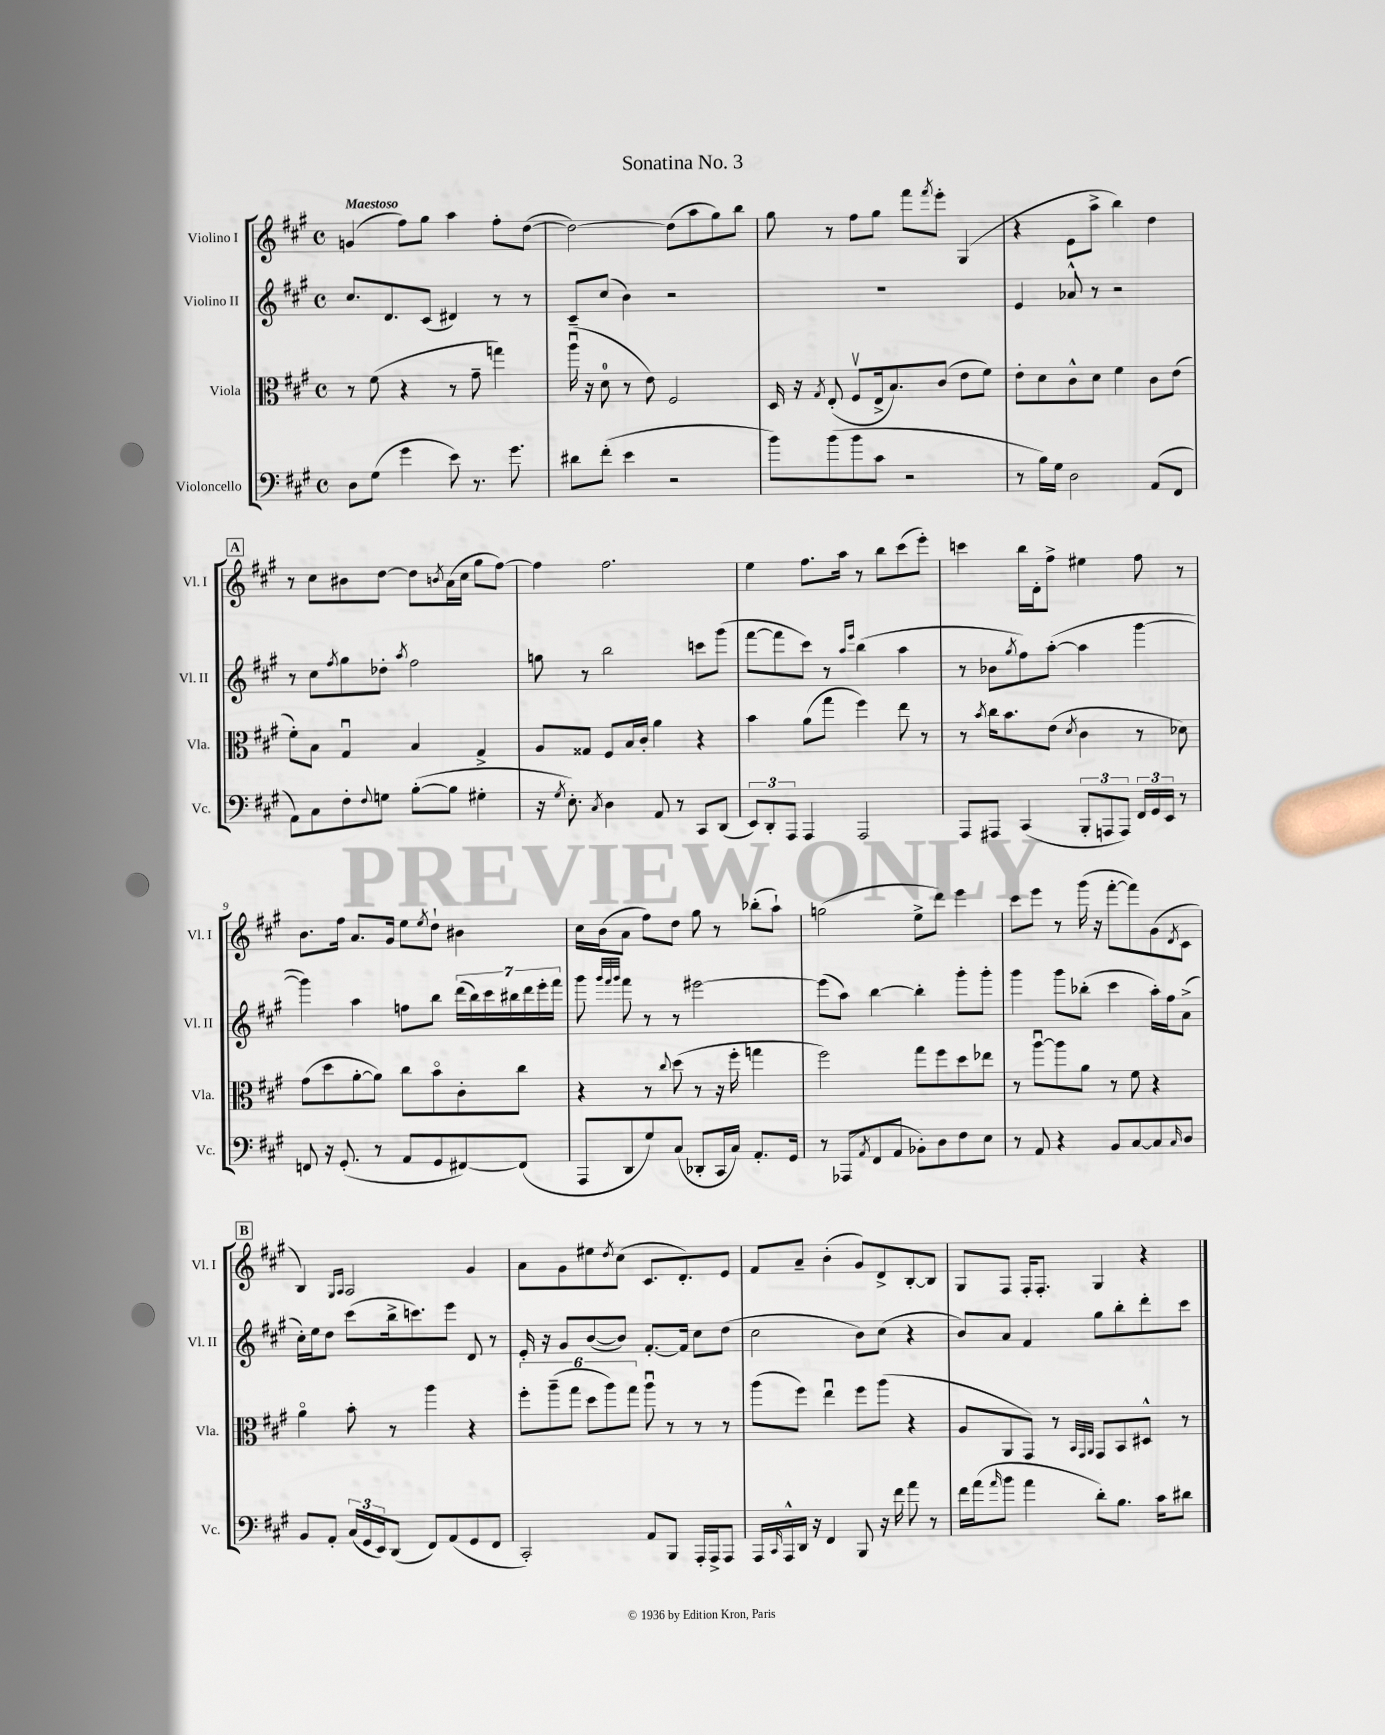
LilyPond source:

\header { title = "Sonatina No. 3" }
<<
\new StaffGroup <<
\new Staff = "s0" \with { instrumentName = "Violino I" shortInstrumentName = "Vl. I" } {
    \clef treble \key a \major \defaultTimeSignature \time 4/4 \tempo "Maestoso"
    g'4( fis''8) gis''8 a''4 fis''8-. d''8~( |
    d''2~) d''8( a''8 gis''8) b''8 |
    gis''8 r8 fis''8 gis''8 fis'''8 \acciaccatura { fis'''8 } e'''8-. gis4( |
    r4 e'8 a''8-> b''4) d''4 |
    \mark \markup { \box "A" } r8 cis''8 bis'8 d''8~ d''8 \acciaccatura { b'8 } a'16( cis''16 gis''8 fis''8~) |
    fis''4 fis''2. |
    e''4 fis''8. a''16 r8 b''8 cis'''8( e'''8-.) |
    c'''4 b''16 d'16-. fis''8-> eis''4 fis''8 r8 |
    b'8. fis''16 a'8. gis'16 e''8 \acciaccatura { e''8 } d''8-! bis'4 |
    cis''16 b'16( a'8 fis''8) d''8 gis''8 r8 bes''8-.( a''8-!) |
    g''2( e''8-> d'''8) e'''4 |
    cis'''8 e'''8 r8 gis'''16( r16 fis'''8~-. fis'''8) gis'8( \acciaccatura { d'8 } cis'8 |
    \mark \markup { \box "B" } b4) \grace { gis16 a16 } a2 gis'4 |
    a'8 gis'8 eis''8 \acciaccatura { d''8 } cis''8( cis'8. d'8.-.) e'8 |
    fis'8 a'8-- b'4-.( gis'8) d'8-> b8~-. b8 |
    gis8 fis8 fis16-. fis8.-. gis4 r4 \bar "|." |
}
\new Staff = "s1" \with { instrumentName = "Violino II" shortInstrumentName = "Vl. II" } {
    \clef treble \key a \major \defaultTimeSignature \time 4/4
    cis''8. d'8. cis'8( dis'4) r8 r8 |
    cis'8-- cis''8( b'4) r2 |
    R1 |
    e'4 aes'8-^ r8 r2 |
    \mark \markup { \box "A" } r8 cis''8 \acciaccatura { fis''8 } gis''8 des''8-. \acciaccatura { a''8 } fis''2 |
    g''8 r8 b''2 c'''8 gis'''8( |
    fis'''8~ fis'''8 cis'''8) r8 \grace { a''16 e'''16 } b''4( a''4 |
    r8 bes'8 \acciaccatura { gis''8 } fis''8) a''8~-.( a''4 gis'''4~ |
    gis'''4) a''4 f''8 b''8 \tuplet 7/4 { d'''16( b''16) cis'''16 bis''16 d'''16 e'''16-. fis'''16 } |
    gis'''8 \grace { gis'''32 fis'''32 gis'''32 } fis'''8 r8 r8 eis'''2~ |
    eis'''8( a''8) b''4~ b''4-. gis'''8-. gis'''8-. |
    gis'''4 gis'''8 bes''8-.( cis'''4 a''16-.) fis''16 a'8->( |
    \mark \markup { \box "B" } cis''16-.) e''16 d''8 cis'''8( b''16-> c'''8.) e'''8 d'8 r8 |
    e'16-. r16 gis'8 b'8~( b'8) fis'8.~-. fis'16 cis''8 d''8( |
    cis''2 b'8) cis''8( r4 |
    b'8) a'8 fis'4 gis''8 b''8-. d'''8-. cis'''8 \bar "|." |
}
\new Staff = "s2" \with { instrumentName = "Viola" shortInstrumentName = "Vla." } {
    \clef alto \key a \major \defaultTimeSignature \time 4/4
    r8 fis'8( r4 r8 gis'8-- g''4) |
    a''16\downbow( r16 d'8-0 r8 e'8) fis2 |
    d16 r16 \acciaccatura { gis8 } e8-.( fis8\upbow e16-> b8.) cis'8( e'8 fis'8) |
    e'8-. d'8 cis'8-^ d'8 fis'4 cis'8 e'8( |
    \mark \markup { \box "A" } fis'8-.) b8 gis4\downbow b4 gis4-> |
    a8 gisis8 fis8 b16 cis'16-. a'4 r4 |
    b'4 a'8( gis''8 fis''4) e''8 r8 |
    r8 \acciaccatura { b'8 } cis''16 b'8. e'8( \acciaccatura { d'8 } cis'4 r8 des'8) |
    gis'8( d''8 a'8~-. a'8) cis''8 b'8\flageolet cis'8-. cis''8 |
    r4 r8 \appoggiatura { cis''8 } d''8( r8 r16 fis''16-. g''4 |
    fis''2) gis''8 fis''8 d''8 ees''8 |
    r8 a''8~\downbow a''8 a'8 r8 fis'8 r4 |
    \mark \markup { \box "B" } a'4\flageolet b'8-. r8 a''4 r4 |
    \tuplet 6/4 { fis''8-. a''8--( gis''8 d''8 a''8) gis''8 } a''8\downbow r8 r8 r8 |
    a''8( fis''8) e''4\downbow fis''8 a''8( r4 |
    a8 a,8 gis,8) r8 \grace { b,32 gis,32 a,32 } gis,8 b,8 dis8-^ r8 \bar "|." |
}
\new Staff = "s3" \with { instrumentName = "Violoncello" shortInstrumentName = "Vc." } {
    \clef bass \key a \major \defaultTimeSignature \time 4/4
    d8 gis8( gis'4 e'8) r8. gis'8. |
    dis'8 fis'8-.( e'4 r2 |
    b'8) b'8( b'8 cis'8 r2 |
    r8 b16) gis16 d2 a,8( fis,8 |
    \mark \markup { \box "A" } a,8) cis8 fis8-. \appoggiatura { fis8 } g8 b8~-.( b8 gis4-. |
    r16 \acciaccatura { gis8 } e8.-.) \acciaccatura { cis8 } d4 a,8 r8 cis,8 d,8( |
    \tuplet 3/2 { e,8) d,8-. a,,8 } a,,4 a,,2 |
    a,,8 ais,,8 cis,4( \tuplet 3/2 { b,,8-. a,,8 a,,8) } \tuplet 3/2 { fis,16 gis,16 e,16 } r8 |
    f,8 r16 gis,8.-.( r8 a,8 gis,8 fis,8~) fis,8( |
    a,,8 d,8 gis8) cis8( des,8-. cis,16 cis16) a,8.-. gis,16 |
    r8 aes,,8( \acciaccatura { a,8 } fis,8 a,8 bes,8-.) d8 fis8 e8 |
    r8 a,8 r4 b,8 cis8~ cis8 \grace { cis16 } d8 |
    \mark \markup { \box "B" } b,8 a,8-. \tuplet 3/2 { cis16( gis,16 e,16) } d,8( fis,8) a,8( gis,8 fis,8 |
    cis,2-.) a,8 b,,8 a,,16-. a,,16-> a,,8 |
    a,,16 \grace { cis,16 } a,,16-^ d,16 r16 fis,4 b,,8 r16 fis'16 a'8 r8 |
    fis'16 a'16( \grace { a'16 } b'8 a'4 d'8-.) b8. cis'16 dis'8 \bar "|." |
}
>>
>>
